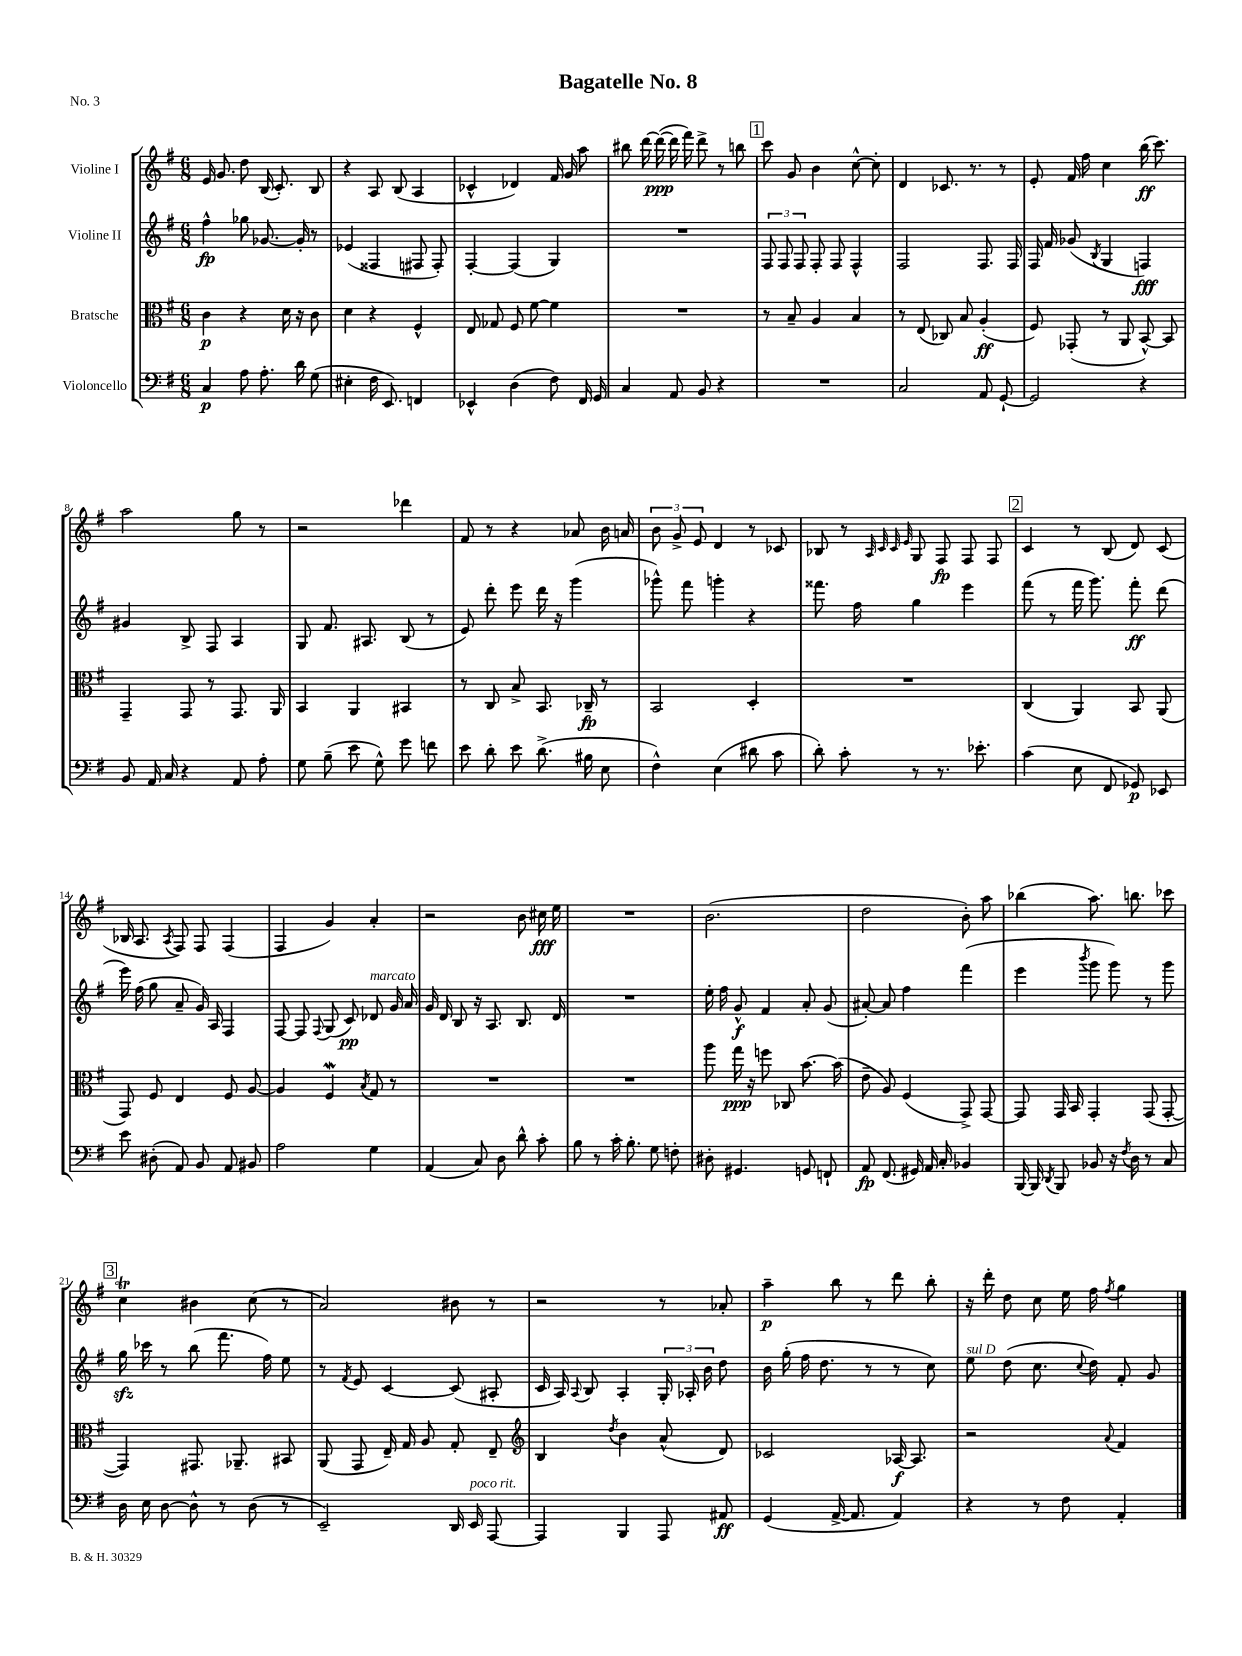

**kern	**dynam	**kern	**dynam	**kern	**dynam	**kern	**dynam
*part4	*part4	*part3	*part3	*part2	*part2	*part1	*part1
*staff4	*staff4	*staff3	*staff3	*staff2	*staff2	*staff1	*staff1
*I"Violoncello	*	*I"Bratsche	*	*I"Violine II	*	*I"Violine I	*
*clefF4	*	*clefC3	*	*clefG2	*	*clefG2	*
*k[f#]	*	*k[f#]	*	*k[f#]	*	*k[f#]	*
*M6/8	*	*M6/8	*	*M6/8	*	*M6/8	*
=1	=1	=1	=1	=1	=1	=1	=1
4C/	p	4c\	p	4ff#^^\	fp	16e/	.
.	.	.	.	.	.	8.g/	.
8A\	.	4r	.	8gg-X\	.	8dd\	.
8.A'\	.	.	.	[8.g-X/	.	(16B/	.
.	.	.	.	.	.	8.c'/)	.
.	.	16d\	.	.	.	.	.
16d\	.	16r	.	16g-'/]	.	.	.
(8G\	.	8c\	.	8r	.	8B/	.
=2	=2	=2	=2	=2	=2	=2	=2
4E#X'\	.	4d\	.	(4e-X/	.	4r	.
16F#\	.	4r	.	4F##X/	.	8A/	.
8.EE/)	.	.	.	.	.	.	.
.	.	.	.	.	.	(8B/	.
4FFn/	.	4F#^^/	.	8F#X/	.	4A/	.
.	.	.	.	8F#'/)	.	.	.
=3	=3	=3	=3	=3	=3	=3	=3
4EE-X^^/	.	8E/	.	[4F#'/	.	4c-X^^/	.
.	.	8G-X/	.	.	.	.	.
(4D\	.	8F#/	.	(4F#/]	.	4d-X/)	.
.	.	[8f#\	.	.	.	.	.
8F#\)	.	4f#\]	.	4G/)	.	16f#/	.
.	.	.	.	.	.	16g/	.
16FF#/	.	.	.	.	.	8aa\	.
16GG/	.	.	.	.	.	.	.
=4	=4	=4	=4	=4	=4	=4	=4
4C/	.	2.r	.	2.r	.	8bb#X\	.
.	.	.	.	.	.	[16ddd\	.
.	.	.	.	.	.	(16ddd\_	ppp
8AA/	.	.	.	.	.	16ddd\]	.
.	.	.	.	.	.	16fff#\)	.
8BB/	.	.	.	.	.	8ddd^\	.
4r	.	.	.	.	.	8r	.
.	.	.	.	.	.	8bbn\	.
!!LO:REH:place=s1:t=1
=5	=5	=5	=5	=5	=5	=5	=5
2.r	.	8r	.	12F#/	.	8ccc\	.
.	.	.	.	12F#/	.	.	.
.	.	8B~/	.	.	.	8g/	.
.	.	.	.	12F#/	.	.	.
.	.	4A/	.	8F#'/	.	4b\	.
.	.	.	.	8F#/	.	.	.
.	.	4B/	.	4F#^^/	.	[8cc^^\	.
.	.	.	.	.	.	8cc'\]	.
=6	=6	=6	=6	=6	=6	=6	=6
2C/	.	8r	.	2F#/	.	4d/	.
.	.	(8E/	.	.	.	.	.
.	.	8C-X/)	.	.	.	8.c-X/	.
.	.	8B/	.	.	.	.	.
.	.	.	.	.	.	8.r	.
8AA/	.	(4A'/	ff	8.F#/	.	.	.
[8GG`/	.	.	.	.	.	8r	.
.	.	.	.	16F#/	.	.	.
=7	=7	=7	=7	=7	=7	=7	=7
2GG/]	.	8F#/)	.	16F#/	.	8e'/	.
.	.	.	.	16f#/	.	.	.
.	.	(8GG-X'/	.	(8g-X/	.	16f#/	.
.	.	.	.	.	.	16ff#\	.
.	.	.	.	8qB/	.	.	.
.	.	8r	.	4G/	.	4cc\	.
.	.	8AA/	.	.	.	.	.
4r	.	[8BB^^/)	.	4Fn/)	fff	(16bb\	ff
.	.	.	.	.	.	8.ccc\)	.
.	.	8BB/]	.	.	.	.	.
!!LO:LB:g=z
=8	=8	=8	=8	=8	=8	=8	=8
8BB/	.	4GG~/	.	4g#X/	.	2aa\	.
16AA/	.	.	.	.	.	.	.
16C/	.	.	.	.	.	.	.
4r	.	8GG/	.	8B^/	.	.	.
.	.	8r	.	8F#/	.	.	.
8AA/	.	8.GG/	.	4A/	.	8gg\	.
8A'\	.	.	.	.	.	8r	.
.	.	16AA/	.	.	.	.	.
=9	=9	=9	=9	=9	=9	=9	=9
8G\	.	4BB/	.	8G/	.	2r	.
(8B~\	.	.	.	8.f#/	.	.	.
8e\	.	4AA/	.	.	.	.	.
.	.	.	.	8.A#X/	.	.	.
8G^^\)	.	.	.	.	.	.	.
8g\	.	4BB#X/	.	(8B/	.	4ddd-X\	.
8fn\	.	.	.	8r	.	.	.
=10	=10	=10	=10	=10	=10	=10	=10
8e\	.	8r	.	8e/)	.	8f#/	.
8d'\	.	8C/	.	8ddd'\	.	8r	.
8e\	.	8B^/	.	8eee\	.	4r	.
(8.d^\	.	8.BB/	.	16ddd\	.	.	.
.	.	.	.	16r	.	.	.
.	.	.	.	(4ggg\	.	8a-X/	.
16B#X\	.	16C-X~/	fp	.	.	.	.
8E\	.	8r	.	.	.	16b\	.
.	.	.	.	.	.	16an/	.
=11	=11	=11	=11	=11	=11	=11	=11
4F#^^\)	.	2BB/	.	8ggg-X^^\)	.	12b\	.
.	.	.	.	.	.	12g^/	.
.	.	.	.	8fff#\	.	.	.
.	.	.	.	.	.	12e/	.
(4E\	.	.	.	4gggn'\	.	4d/	.
8d#X\	.	4D'/	.	4r	.	8r	.
8c\	.	.	.	.	.	8c-X/	.
=12	=12	=12	=12	=12	=12	=12	=12
8d'\)	.	2.r	.	8.fff##X\	.	8B-X/	.
8c'\	.	.	.	.	.	8r	.
.	.	.	.	16ff#\	.	.	.
.	.	.	.	.	.	32qqA/	.
.	.	.	.	.	.	32qqc/	.
.	.	.	.	.	.	32qqc/	.
.	.	.	.	.	.	32qqe/	.
8r	.	.	.	4gg\	.	8G/	.
8.r	.	.	.	.	.	8F#/	fp
.	.	.	.	4eee\	.	8F#/	.
8.e-X'\	.	.	.	.	.	.	.
.	.	.	.	.	.	8F#/	.
!!LO:REH:place=s1:t=2
=13	=13	=13	=13	=13	=13	=13	=13
(4c\	.	(4C/	.	(8fff#\	.	4c/	.
.	.	.	.	8r	.	.	.
8E\	.	4AA/)	.	16fff#\	.	8r	.
.	.	.	.	8.ggg\)	.	.	.
8FF#/	.	.	.	.	.	(8B/	.
8GG-X/)	p	8BB/	.	8fff#'\	ff	8d/)	.
8EE-X/	.	(8AA/	.	(8ddd\	.	(8c/	.
!!LO:LB:g=z
=14	=14	=14	=14	=14	=14	=14	=14
8e\	.	8GG/)	.	16eee\)	.	16B-X/	.
.	.	.	.	(16ff#\	.	8.A/	.
(8D#X'\	.	8F#/	.	8gg\	.	.	.
.	.	.	.	.	.	8qA/	.
8AA/)	.	4E/	.	8a~/	.	8F#/)	.
8BB/	.	.	.	16g/)	.	8F#/	.
.	.	.	.	16A/	.	.	.
8AA/	.	8F#/	.	4F#/	.	(4F#/	.
8BB#X/	.	[8A/	.	.	.	.	.
=15	=15	=15	=15	=15	=15	=15	=15
2A\	.	4A/]	.	[8F#/	.	4F#/	.
.	.	.	.	8F#/]	.	.	.
.	.	.	.	8qqF#/	.	.	.
.	.	4F#W/	.	(8G/	.	4g/)	.
.	.	.	.	8c/)	pp	.	.
.	.	8qB/	.	.	.	.	.
!	!	!	!	!LO:TX:a:i:t=marcato	!	!	!
4G\	.	8G/	.	8d-X/	.	4a'/	.
.	.	8r	.	16g/	.	.	.
.	.	.	.	16a/	.	.	.
=16	=16	=16	=16	=16	=16	=16	=16
(4AA/	.	2.r	.	16g/	.	2r	.
.	.	.	.	16d/	.	.	.
.	.	.	.	8B/	.	.	.
8C/)	.	.	.	16r	.	.	.
.	.	.	.	8.A/	.	.	.
8D\	.	.	.	.	.	.	.
8d^^\	.	.	.	8.B/	.	8b\	.
8c'\	.	.	.	.	.	16cc#X\	fff
.	.	.	.	16d/	.	16ee\	.
=17	=17	=17	=17	=17	=17	=17	=17
8B\	.	2.r	.	2.r	.	2.r	.
8r	.	.	.	.	.	.	.
16c'\	.	.	.	.	.	.	.
8.B'\	.	.	.	.	.	.	.
8G\	.	.	.	.	.	.	.
8Fn'\	.	.	.	.	.	.	.
=18	=18	=18	=18	=18	=18	=18	=18
8D#X'\	.	8aa\	.	16ee'\	.	(2.b\	.
.	.	.	.	16ff#\	.	.	.
4.GG#X/	.	16gg\	ppp	8g^^/	f	.	.
.	.	16r	.	.	.	.	.
.	.	8ffn\	.	4f#/	.	.	.
.	.	8C-X/	.	.	.	.	.
8GGn/	.	[8.b\	.	8a'/	.	.	.
8FFn`/	.	.	.	(8g/	.	.	.
.	.	(16b\]	.	.	.	.	.
=19	=19	=19	=19	=19	=19	=19	=19
8AA/	fp	8e~\	.	[8a#X'/)	.	2dd\	.
(8.FF#/	.	8A/)	.	8a#/]	.	.	.
.	.	(4F#/	.	4ff#\	.	.	.
16GG#X/)	.	.	.	.	.	.	.
16AA/	.	.	.	.	.	.	.
16C'/	.	.	.	.	.	.	.
4BB-X/	.	8GG^/)	.	(4fff#\	.	8b'\)	.
.	.	[8GG/	.	.	.	8aa\	.
=20	=20	=20	=20	=20	=20	=20	=20
[16BBB/	.	8GG/]	.	4eee\	.	(4bb-X\	.
16BBB/]	.	.	.	.	.	.	.
8qDD/	.	.	.	.	.	.	.
8BBB/	.	16GG/	.	.	.	.	.
.	.	16BB/	.	.	.	.	.
.	.	.	.	8qbbb/	.	.	.
8BB-X/	.	4GG'/	.	8ggg\	.	8.aa\)	.
16r	.	.	.	8ggg\)	.	.	.
8qF#/	.	.	.	.	.	.	.
16D\	.	.	.	.	.	8.bbn\	.
8r	.	(8GG/	.	8r	.	.	.
8C/	.	[8GG'/	.	8ggg\	.	8ccc-X\	.
!!LO:LB:g=z
!!LO:REH:place=s1:t=3
=21	=21	=21	=21	=21	=21	=21	=21
16D\	.	4GG/])	.	16ggzz\	.	4ccT\	.
16E\	.	.	.	16ccc-X\	.	.	.
[8D\	.	.	.	8r	.	.	.
8D^^\]	.	8.GG#X/	.	(8bb\	.	4b#X\	.
8r	.	.	.	8.fff#\	.	.	.
.	.	8.AA-X~/	.	.	.	.	.
(8D\	.	.	.	.	.	(8cc\	.
.	.	.	.	16ff#\)	.	.	.
8r	.	8BB#X/	.	8ee\	.	8r	.
=22	=22	=22	=22	=22	=22	=22	=22
2EE~/)	.	(8AA/	.	8r	.	2a/)	.
.	.	.	.	8qf#/	.	.	.
.	.	8GG/	.	8e/	.	.	.
.	.	16E~/)	.	[4c/	.	.	.
.	.	16G/	.	.	.	.	.
.	.	8A/	.	.	.	.	.
16DD/	.	8G'/	.	(8c/]	.	8b#X\	.
!LO:TX:a:i:t=poco rit.	!	!	!	!	!	!	!
16EE/	.	.	.	.	.	.	.
[8AAA/	.	8E~/	.	8A#X'/	.	8r	.
=23	=23	=23	=23	=23	=23	=23	=23
*	*	*clefG2	*	*	*	*	*
4AAA/]	.	4B/	.	16c/	.	2r	.
.	.	.	.	16A/)	.	.	.
.	.	.	.	8qqA/	.	.	.
.	.	.	.	8B/	.	.	.
.	.	8qdd/	.	.	.	.	.
4BBB/	.	4b\	.	4A'/	.	.	.
8AAA/	.	(8a^^/	.	24G'/	.	8r	.
.	.	.	.	24A-X'/	.	.	.
.	.	.	.	24b\	.	.	.
8AA#X/	ff	8d/)	.	8dd\	.	8a-X'/	.
=24	=24	=24	=24	=24	=24	=24	=24
(4GG/	.	2c-X/	.	16b\	.	4aa~\	p
.	.	.	.	(16gg'\	.	.	.
.	.	.	.	16ff#\	.	.	.
.	.	.	.	8.dd\	.	.	.
[16AA^/	.	.	.	.	.	8bb\	.
8.AA/]	.	.	.	.	.	.	.
.	.	.	.	8r	.	8r	.
4AA/)	.	[16A-X/	f	8r	.	8ddd\	.
.	.	8.A-/]	.	.	.	.	.
.	.	.	.	8cc\)	.	8bb'\	.
=25	=25	=25	=25	=25	=25	=25	=25
!	!	!	!	!LO:TX:a:i:t=sul D	!	!	!
4r	.	2r	.	8ee\	.	16r	.
.	.	.	.	.	.	16ddd'\	.
.	.	.	.	(8dd\	.	8dd\	.
8r	.	.	.	8.cc\	.	8cc\	.
8F#\	.	.	.	.	.	16ee\	.
.	.	.	.	8qqcc/	.	.	.
.	.	.	.	16dd\)	.	16ff#\	.
.	.	8qqa/	.	.	.	8qff#/	.
4AA'/	.	4f#/	.	8f#'/	.	4gg\	.
.	.	.	.	8g/	.	.	.
==	==	==	==	==	==	==	==
*-	*-	*-	*-	*-	*-	*-	*-
